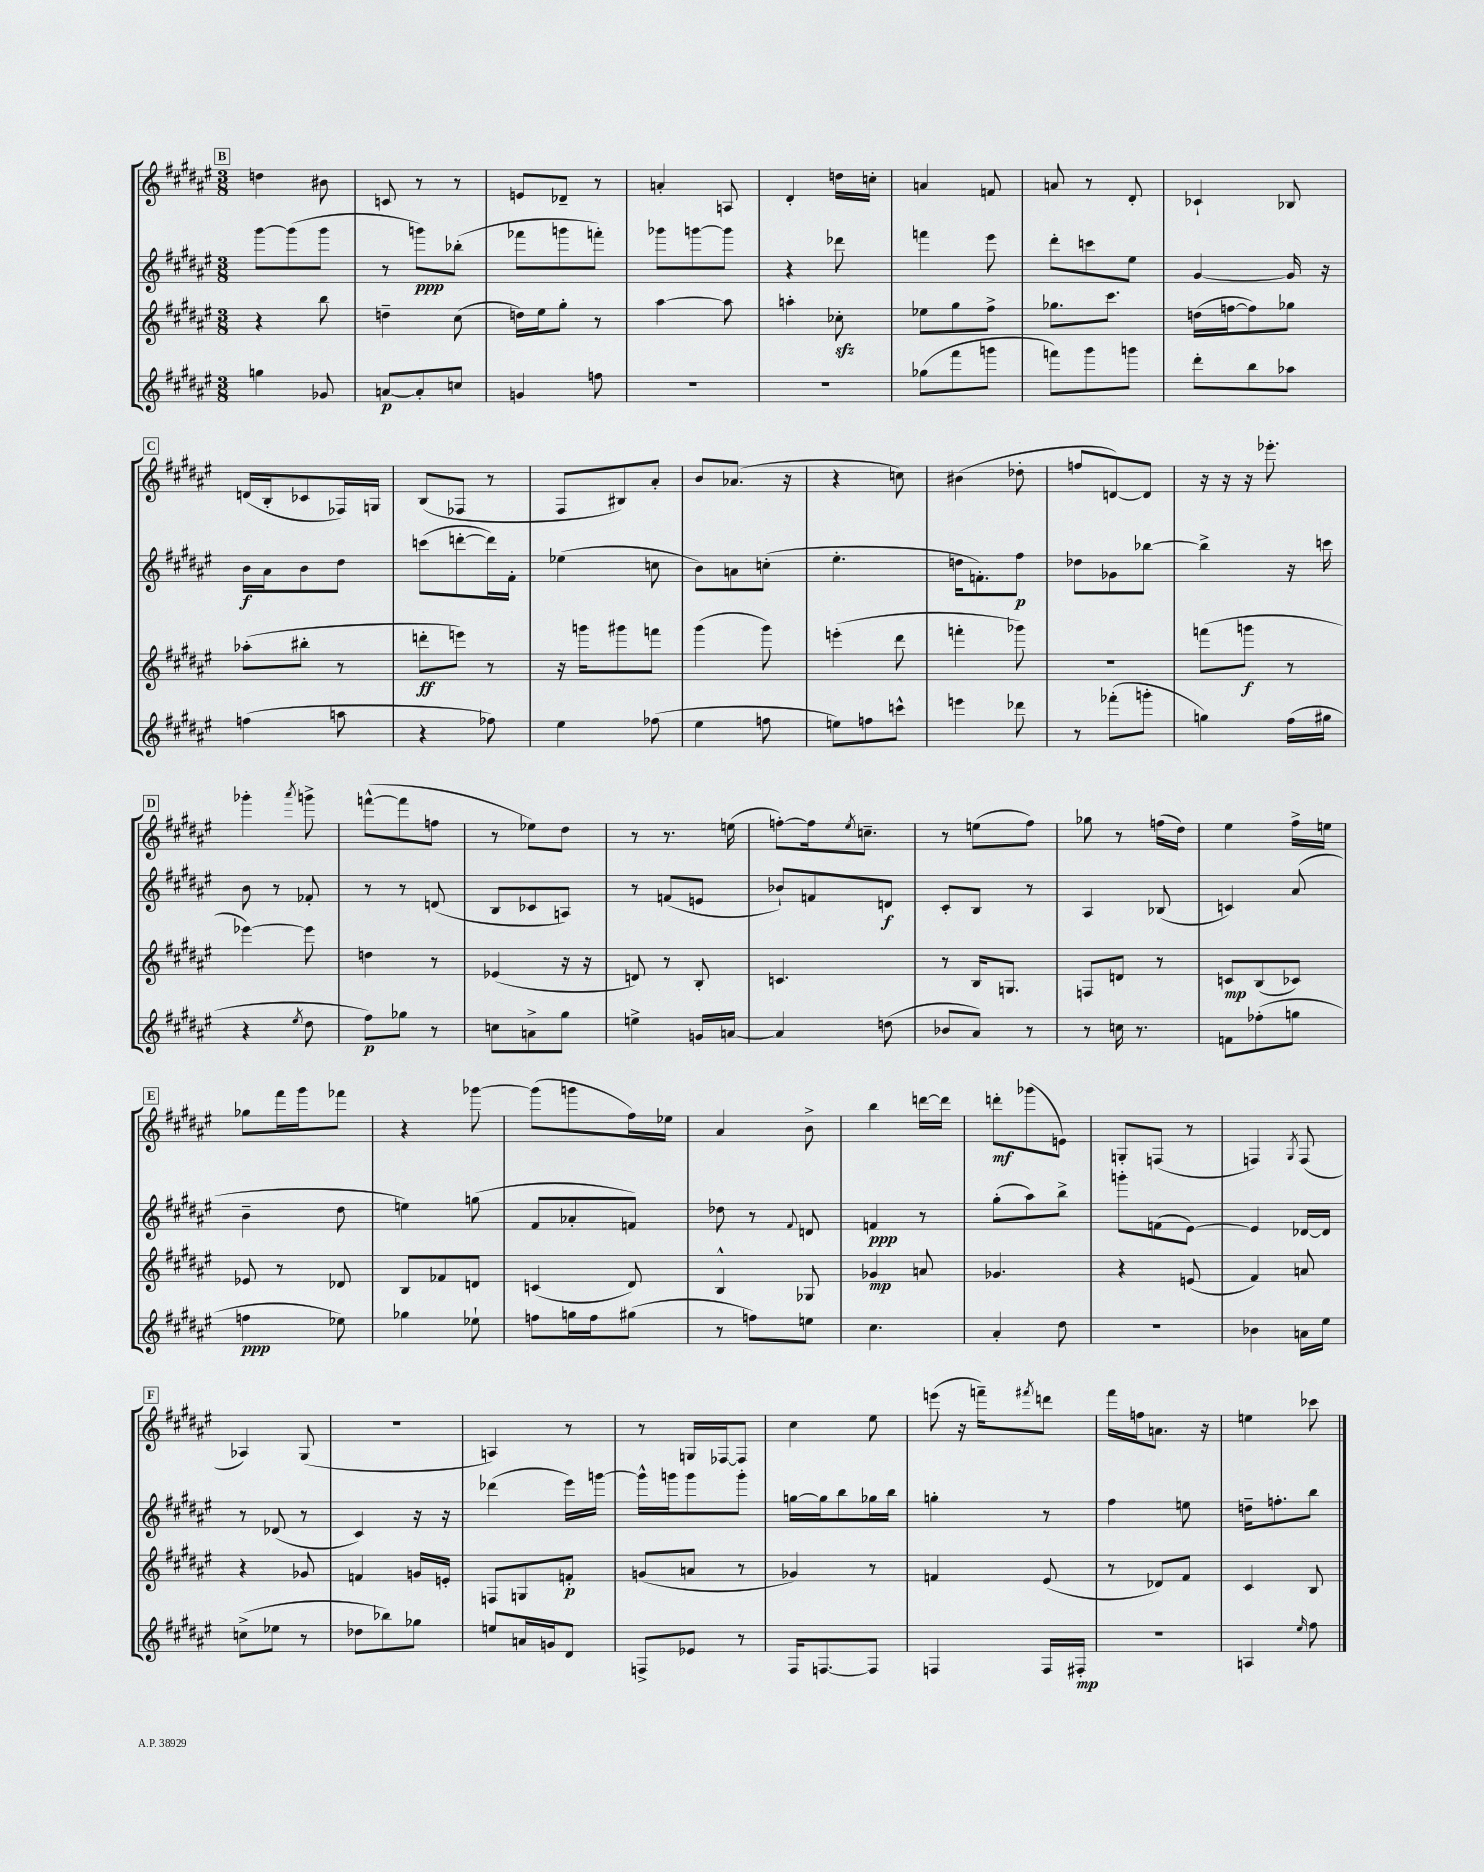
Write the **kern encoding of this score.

**kern	**kern	**kern	**kern
*staff4	*staff3	*staff2	*staff1
*clefG2	*clefG2	*clefG2	*clefG2
*k[f#c#g#d#a#e#]	*k[f#c#g#d#a#e#]	*k[f#c#g#d#a#e#]	*k[f#c#g#d#a#e#]
*M3/8	*M3/8	*M3/8	*M3/8
4gg\	4r	[8ggg#\L	4dd\
.	.	(8ggg#\]	.
8g-/	8bb\	8ggg#\J	8b#\
=	=	=	=
[8a/L	4dd~\	8r	8c/
8a'/]	.	8ggg\L)	8r
8cc/J	(8cc#\	(8bb-'\J	8r
=	=	=	=
4g/	16dd\LL)	8fff-\L	8e/L
.	16ee#\J	.	.
.	8gg#'\J	8ggg\	8d-~/J
8ff\	8r	8fff'\J)	8r
=	=	=	=
4.r	[4aa#\	8ggg-\L	4a'/
.	.	[8ggg\	.
.	8aa#\]	8ggg\]J	8A/
=	=	=	=
4.r	4aa'\	4r	4d#'/
.	8cc-'\	8ddd-\	16dd\LL
.	.	.	16cc'\JJ
=	=	=	=
(8gg-\L	8ee-\L	4fff\	4a/
8fff#\	8gg#\	.	.
8ggg\J	8ff#^\J	8eee#\	8f/
=	=	=	=
8fff\L)	8.gg-\L	8ddd#'\L	8a/
8ggg#\	.	8ccc\	8r
.	8.ccc#\J	.	.
8ggg\J	.	8ee#\J	8d#'/
=	=	=	=
8ddd#'\L	(16dd\LL	[4g#/	4c-`/
.	[16ff\J	.	.
8bb\	8ff\])	.	.
8aa-\J	8gg-\J	16g#/]	8B-/
.	.	16r	.
=	=	=	=
(4ff\	(8aa-'\L	16b\LL	(16d/LL
.	.	16a#\J	16B'/J
.	8bb#'\J	8b\	8c-/
8aa\	8r	8dd#\J	16F-/L)
.	.	.	16G/JJ
=	=	=	=
4r	8ddd'\L	(8ccc\L	(8B/L
.	8eee\J)	[8ddd'\	8F-/J
8ff-\)	8r	16ddd\]L)	8r
.	.	16f#'\JJ	.
=	=	=	=
4ee#\	16r	(4ee-\	8F#/L
.	16ggg\LK	.	.
.	8ggg#\	.	8B#/)
(8ff-\	8fff\J	8cc\	8a#'/J
=	=	=	=
4ee#\	(4ggg#\	8b\L)	8b/L
.	.	8a\	(8.a-/J
8ff\	8ggg#\)	(8cc'\J	.
.	.	.	16r
=	=	=	=
8ee\L)	(4eee'\	4.ee#'\	4r
8ff\	.	.	.
8ccc^^\J	8ddd#\	.	8cc\)
=	=	=	=
4eee\	4fff'\	16dd\LK	(4b#\
.	.	8.f'\)	.
8ddd-\	8ggg-\)	8ff#\J	8dd-'\
=	=	=	=
8r	4.r	8dd-\L	8ff/L
(8fff-'\L	.	8g-\	[8d/)
8ggg'\J	.	[8bb-\J	8d/]J
=	=	=	=
4gg\)	(8fff\L	4bb-^\]	16r
.	.	.	16r
.	8ggg\J	.	16r
.	.	.	8.eee-'\
(16ff#\LL	8r	16r	.
16gg#\JJ	.	16ccc\	.
=	=	=	=
4r	[4eee-\)	8b\	4ggg-'\
.	.	8r	.
8qee#/	.	.	8qaaa#/
8dd#\	8eee-\]	8f-'/	8ggg^\
=	=	=	=
8ff#\L)	4dd\	8r	([8fff^^\L
8gg-\J	.	8r	8fff\]
8r	8r	(8d/	8ff\J
=	=	=	=
8cc\L	(4e-/	8B/L	8r
8a^\	.	8c-/	8ee-\L)
8gg#\J	16r	8A/J)	8dd#\J
.	16r	.	.
=	=	=	=
4ee^\	8d/)	8r	8r
.	8r	(8f/L	8.r
16g/LL	8B'/	8e/J	.
[16a/JJ	.	.	(16ee\
=	=	=	=
4a/]	4.c/	8b-`/L)	[8ff'\L)
.	.	8f/	16ff\]k
.	.	.	8qee#/
.	.	.	8.cc~\J
(8dd\	.	8d/J	.
=	=	=	=
8b-/L	8r	8c#'/L	8r
8a#/J)	16B/LK	8B/J	(8ee\L
.	8.G/J	.	.
8r	.	8r	8ff#\J)
=	=	=	=
8r	8F/L	4A#/	8gg-\
16cc\	8d/J	.	8r
8.r	.	.	.
.	8r	(8B-/	(16ff\LL
.	.	.	16dd#\JJ)
=	=	=	=
8f\L	8c/L	4c/)	4ee#\
(8ff-'\	(8B/	.	.
8gg\J	8c-/J)	(8a#/	16ff#^\LL
.	.	.	16ee\JJ
=	=	=	=
4ff\	8e-/	4b~\	8gg-\L
.	8r	.	16fff#\L
.	.	.	16ggg#\J
8ee-\)	8d-/	8dd#\	8fff-\J
=	=	=	=
4gg-\	8B/L	4ee\)	4r
.	8f-/	.	.
8ee-`\	8d/J	(8gg\	[8ggg-\
=	=	=	=
8ff\L	(4c/	8f#/L	(8ggg-\]L
16gg\L	.	8a-'/	8ggg\
16ff\J	.	.	.
(8gg#\J	8d#/)	8f/J)	16ff#\L)
.	.	.	16ee-\JJ
=	=	=	=
8r	4B^^/	8dd-\	4a#/
8ff\L)	.	8r	.
.	.	8qqf#/	.
8ee\J	8G-/	8d/	8b^\
=	=	=	=
4.cc#\	4g-/	4f/	4bb\
.	8a/	8r	[16ddd\LL
.	.	.	16ddd\]JJ
=	=	=	=
4a#'/	4.g-/	(8gg#'\L	8ddd'\L
.	.	8aa#\)	(8ggg-\
8dd#\	.	8bb^\J	8e\J)
=	=	=	=
4.r	4r	8ggg'\L	8G'/L
.	.	(8f\	(8F/J
.	(8e/	[8e#\J)	8r
=	=	=	=
4b-\	4f#/)	4e#/]	4F/)
.	.	.	8qG#/
16a\LL	8a/	[16d-/LL	(8F/
16ee#\JJ	.	16d-/]JJ	.
=	=	=	=
(8cc^\L	4r	8r	4A-/)
8ee-\J	.	(8d-/	.
8r	8g-/	8r	(8G#/
=	=	=	=
8dd-\L	4f/	4c#/)	4.r
8bb-\)	.	.	.
8gg-\J	16g/LL	16r	.
.	16e'/JJ	16r	.
=	=	=	=
8ee/L	8F/L	(4ddd-\	4A/)
16a/L	8G/	.	.
16g/J	.	.	.
8d#/J	8f'/J	16eee#\LL)	8r
.	.	[16ggg\JJ	.
=	=	=	=
8F^/L	(8g/L	16ggg^^\]LL	8r
.	.	16ggg\J	.
8e-/J	8a/J	8ggg\	16G/LL
.	.	.	[16F-/J
8r	8r	8ggg'\J	8F-/]J
=	=	=	=
16F#/LK	4g-/)	[16gg\LL	4cc#\
[8.F/	.	16gg\]J	.
.	.	8bb\	.
8F/]J	8r	16gg-\L	8ee#\
.	.	16bb\JJ	.
=	=	=	=
4F/	4f/	4gg'\	(8eee\
.	.	.	16r
.	.	.	16fff~\LK)
.	.	.	8qfff#/
16F/LL	(8e#/	8r	8ddd\J
16F#'/JJ	.	.	.
=	=	=	=
4.r	8r	4ff#\	16fff#\LL
.	.	.	16ff\J
.	8d-/L)	.	8.a\J
.	8f#/J	8ee\	.
.	.	.	16r
=	=	=	=
4A/	4c#/	16dd~\LK	4ee\
.	.	8.ff'\	.
16qqee#/	.	.	.
8ff#\	8B/	8bb\J	8ccc-\
==	==	==	==
*-	*-	*-	*-
